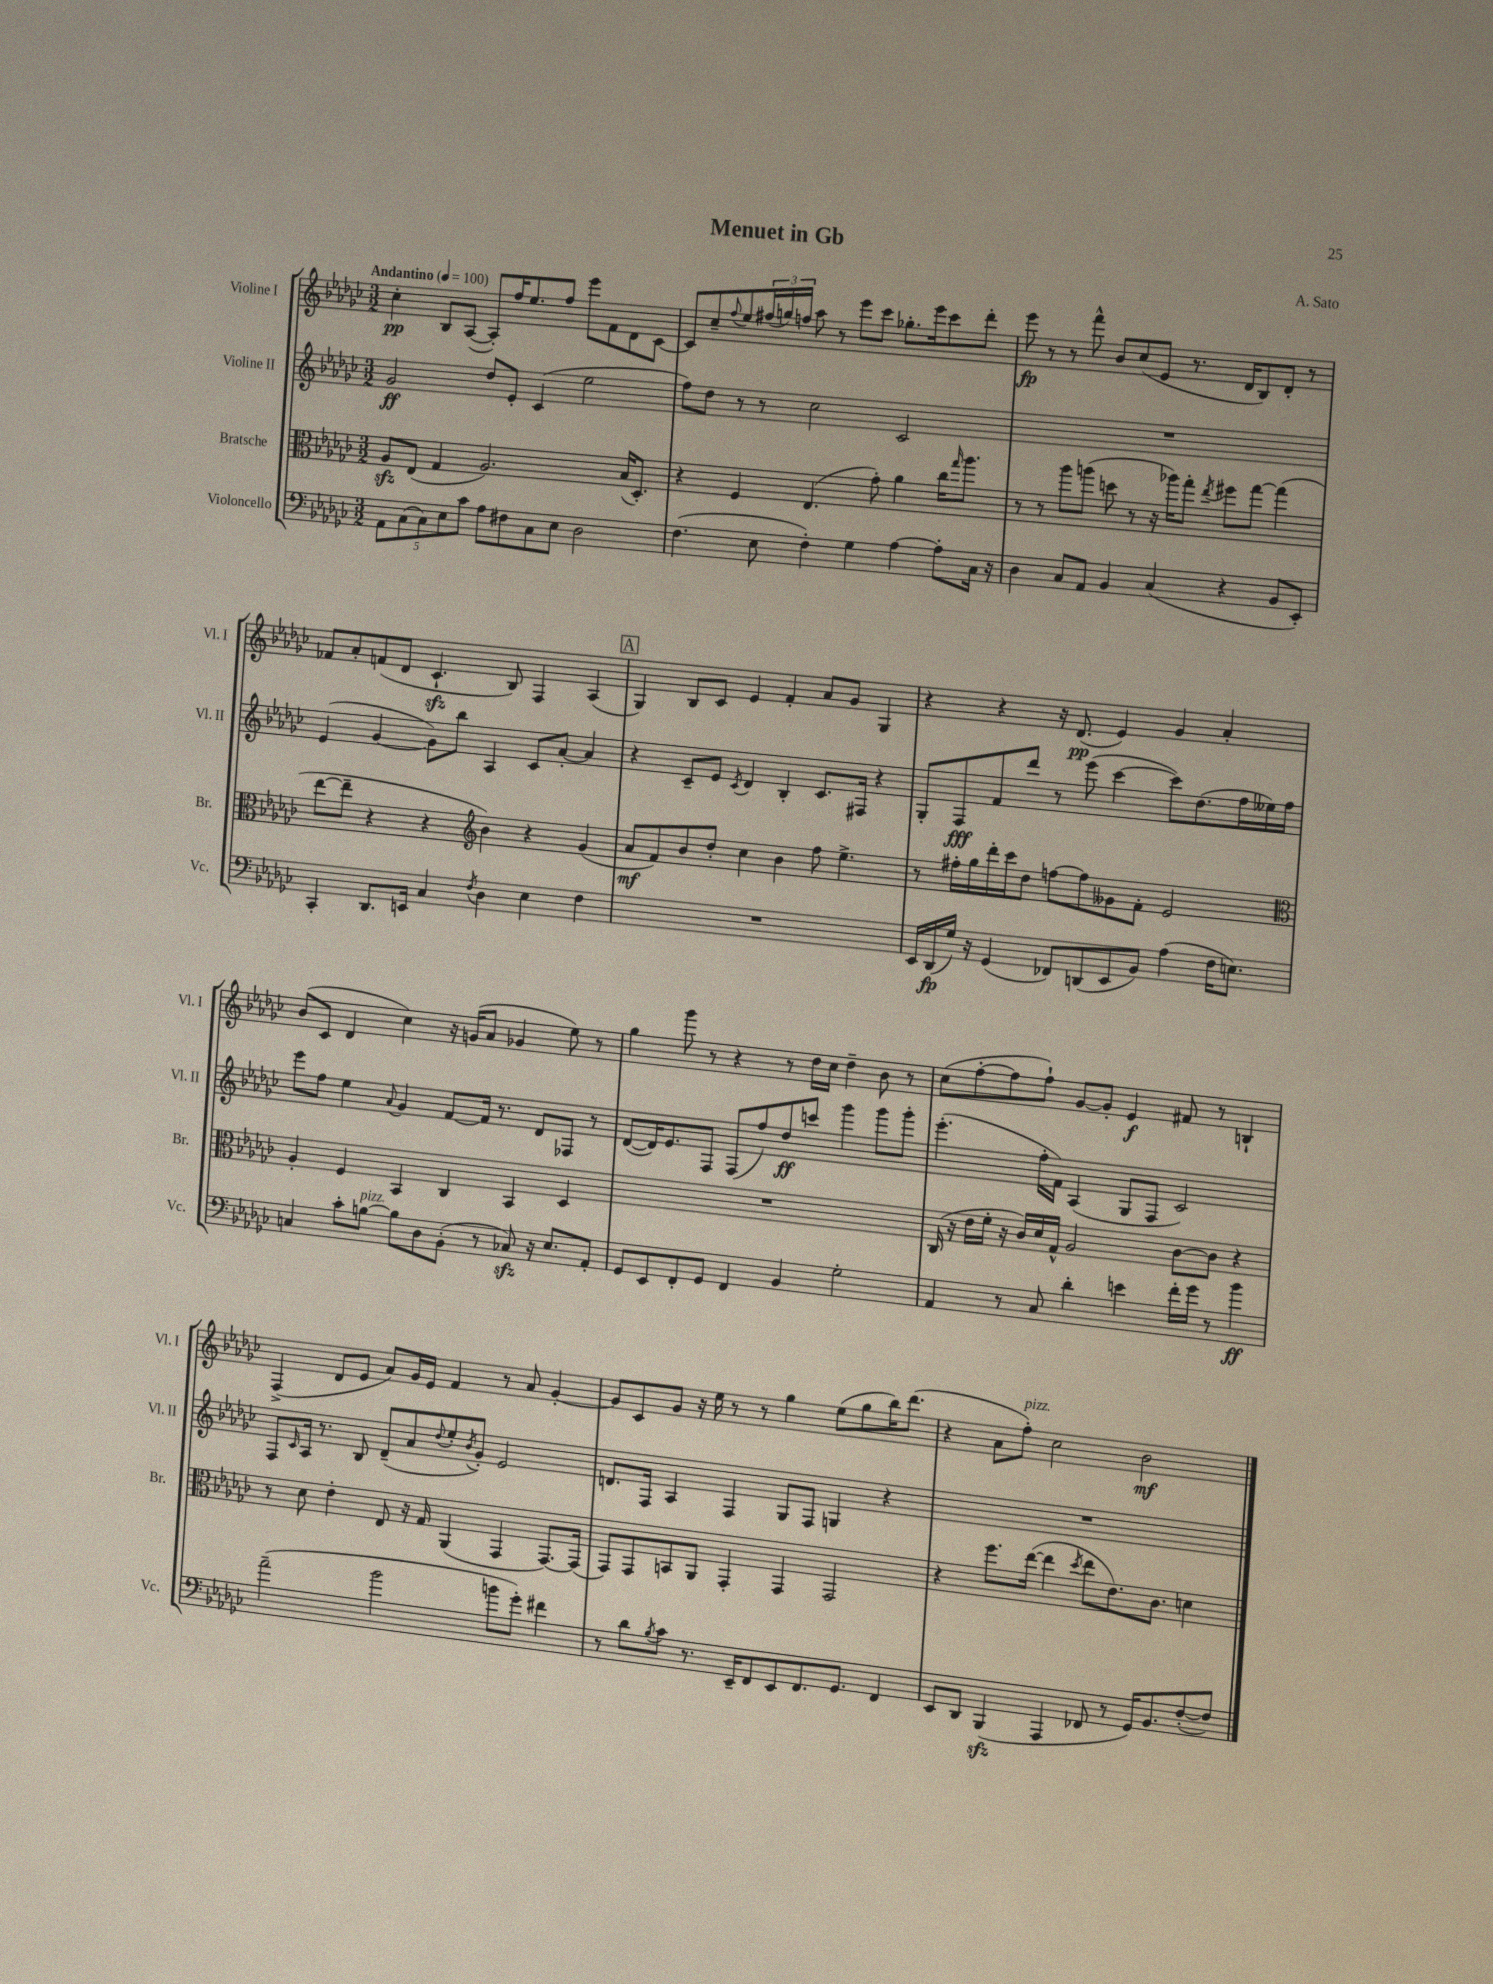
\header { title = "Menuet in Gb" composer = "A. Sato" }
<<
\new StaffGroup <<
\new Staff = "s0" \with { instrumentName = "Violine I" shortInstrumentName = "Vl. I" } {
    \clef treble \key ges \major \numericTimeSignature \time 3/2 \tempo "Andantino" 4 = 100
    ces''4-.\pp bes8 aes8~( aes8-.) f''16 ees''8. f''8 ees'''8 f'8 des'8 ces'8~ |
    ces'8 ces''8-- \appoggiatura { f''8 } ees''8 \tuplet 3/2 { fis''16( g''16) f''16 } aes''8 r8 ees'''8 ces'''8 ges''8.-. ees'''16 ces'''8 des'''8-. |
    ees'''8\fp r8 r8 f'''8-^ bes'8 ces''8( ees'8 r8. des'16 bes8) des'8-. r8 |
    fes'8 aes'8-. f'8( des'8 ces'4.-!\sfz bes8) f4 aes4( |
    \mark \markup { \box "A" } ges4) bes8 ces'8 ees'4 f'4-. aes'8 ges'8 ges4 |
    r4 r4 r16 des'8.\pp( ees'4) ges'4 aes'4-. |
    bes'8( ces'8 des'4 ces''4) r16 g'16( aes'8 ges'4 ees''8) r8 |
    ges''4 ges'''8 r8 r4 r8 des''16 ces''16 des''4-- bes'8 r8 |
    ces''8( f''8~-. f''8 f''8-!) ges'8~ ges'8-. ees'4\f fis'8 r8 b4-! |
    f4->( des'8 ees'8 aes'8) ges'16 ees'16 f'4 r8 aes'8 ges'4~-. |
    ges'8 ces'8 ges'8 r16 ees''16 r8 r8 ges''4 ees''8( ges''8 bes''16) des'''8.( |
    r4 aes'8 f''8-.^\markup { \italic "pizz." }) ces''2 bes'2\mf \bar "|." |
}
\new Staff = "s1" \with { instrumentName = "Violine II" shortInstrumentName = "Vl. II" } {
    \clef treble \key ges \major \numericTimeSignature \time 3/2
    ges'2\ff des''8 ees'8-. ces'4( ees''2 |
    f''8) des''8 r8 r8 ces''2 ces'2 |
    R1. |
    ees'4( ges'4~ ges'8) bes''8 aes4 ces'8 aes'8~-. aes'4 |
    \mark \markup { \box "A" } r4 ces'8-- ees'8 \acciaccatura { ces'8 } des'4 bes4-. ces'8. fis16 r4 |
    ges8-. f8\fff f'8 des'''8 r8 ees'''8( ces'''4~ ces'''8) des''8.( f''16 eeses''16) f''16 |
    ees'''8 f''8 ees''4 \appoggiatura { aes'8 } ges'4 f'8~ f'16 r8. des'8 fes8 r8 |
    des'8~( des'16) ees'8. f8 f8( f''8) des''8\ff c'''8 ges'''4 ges'''8 ges'''8-. |
    ees'''4.-.( f''16-. f'16) aes4( ges8 f8 ces'2) |
    f8 \grace { ces'16 } aes16 r8. bes8 des'8--( aes'8 \appoggiatura { des''8 } ees''8-. \acciaccatura { bes'8 } ges'8-.) ees'2 |
    d'8. f16 aes4 f4 ges8 f8 g4 r4 |
    R1. \bar "|." |
}
\new Staff = "s2" \with { instrumentName = "Bratsche" shortInstrumentName = "Br." } {
    \clef alto \key ges \major \numericTimeSignature \time 3/2
    aes8\sfz ees8( ges4 aes2.) bes16( des8.-.) |
    r4 f4 ees4.( ges'8-.) aes'4 ces''16 \grace { ges''16 } aes''8. |
    r8 r8 aes''8 a''8( d''8 r8 r16 aes''16) ges''8-. \acciaccatura { ees''8 } fis''8 ges''8~ ges''4( |
    ees''8~ ees''8-- r4 r4 \clef treble bes'4) r4 ges'4( |
    \mark \markup { \box "A" } aes'8\mf f'8) bes'8 des''8-. ces''4 bes'4 f''8 ees''4.-> |
    r8 fis''16-. ges''16 des'''16-. ces'''16 des''8 f''8~ f''8 geses'8 f'8-. ees'2 |
    \clef alto aes4-. f4 bes,4 ces4 bes,4 des4 |
    R1. |
    ces16( r16 ees'16 f'16-. r16 ces'16) des'16 ges16-^ aes2 ces'8~ ces'8 r4 |
    r8 des'8 ees'4-. ees8 r16 ges16 aes,4( ges,4 ges,8.~) ges,16( |
    ges,8) ges,8 b,8 aes,8 ges,4-. ges,4 ges,2 |
    r4 f''8. ees''16~( ees''4 \acciaccatura { des''8 } ees''8 ees'8.) ces'8. d'4 \bar "|." |
}
\new Staff = "s3" \with { instrumentName = "Violoncello" shortInstrumentName = "Vc." } {
    \clef bass \key ges \major \numericTimeSignature \time 3/2
    \tuplet 5/4 { aes,8 ces8( ces8) ees8 ces'8 } aes8 fis8 ces8 ees8 des2 |
    f4.( ees8 f4-.) ges4 aes4~ aes8-. ces16 r16 |
    des4 ces8 aes,8 bes,4 ces4( r4 bes,8 ees,8-.) |
    ces,4-. des,8. e,16 ces4 \acciaccatura { f8 } des4 ees4 f4 |
    \mark \markup { \box "A" } R1. |
    ees,16 des,16\fp( ges16) r16 ges,4( fes,8) d,8( ees,8 bes,8) aes4( f16 e8.) |
    c4 ces'8-. b8~^\markup { \italic "pizz." } b8 des8 bes,8-.( r8 ces8\sfz) r16 ees8. aes,8-. |
    ges,8 ees,8 f,8-. ges,8 f,4 bes,4 ges2-. |
    aes,4 r8 ces8 des'4-. e'4 f'16-. ges'16 r8 bes'4\ff |
    aes'2--( bes'2 b'8 ges'8-.) fis'4 |
    r8 des'8 \acciaccatura { bes8 } ces'8 r8. ees,16-- f,8 ees,8 f,8. ges,8. f,4 |
    ees,8 des,8 bes,,4\sfz( aes,,4 fes,8 r8 ges,16) bes,8. f8~-.( f8) \bar "|." |
}
>>
>>
\layout { \context { \Score \remove "Bar_number_engraver" } }
